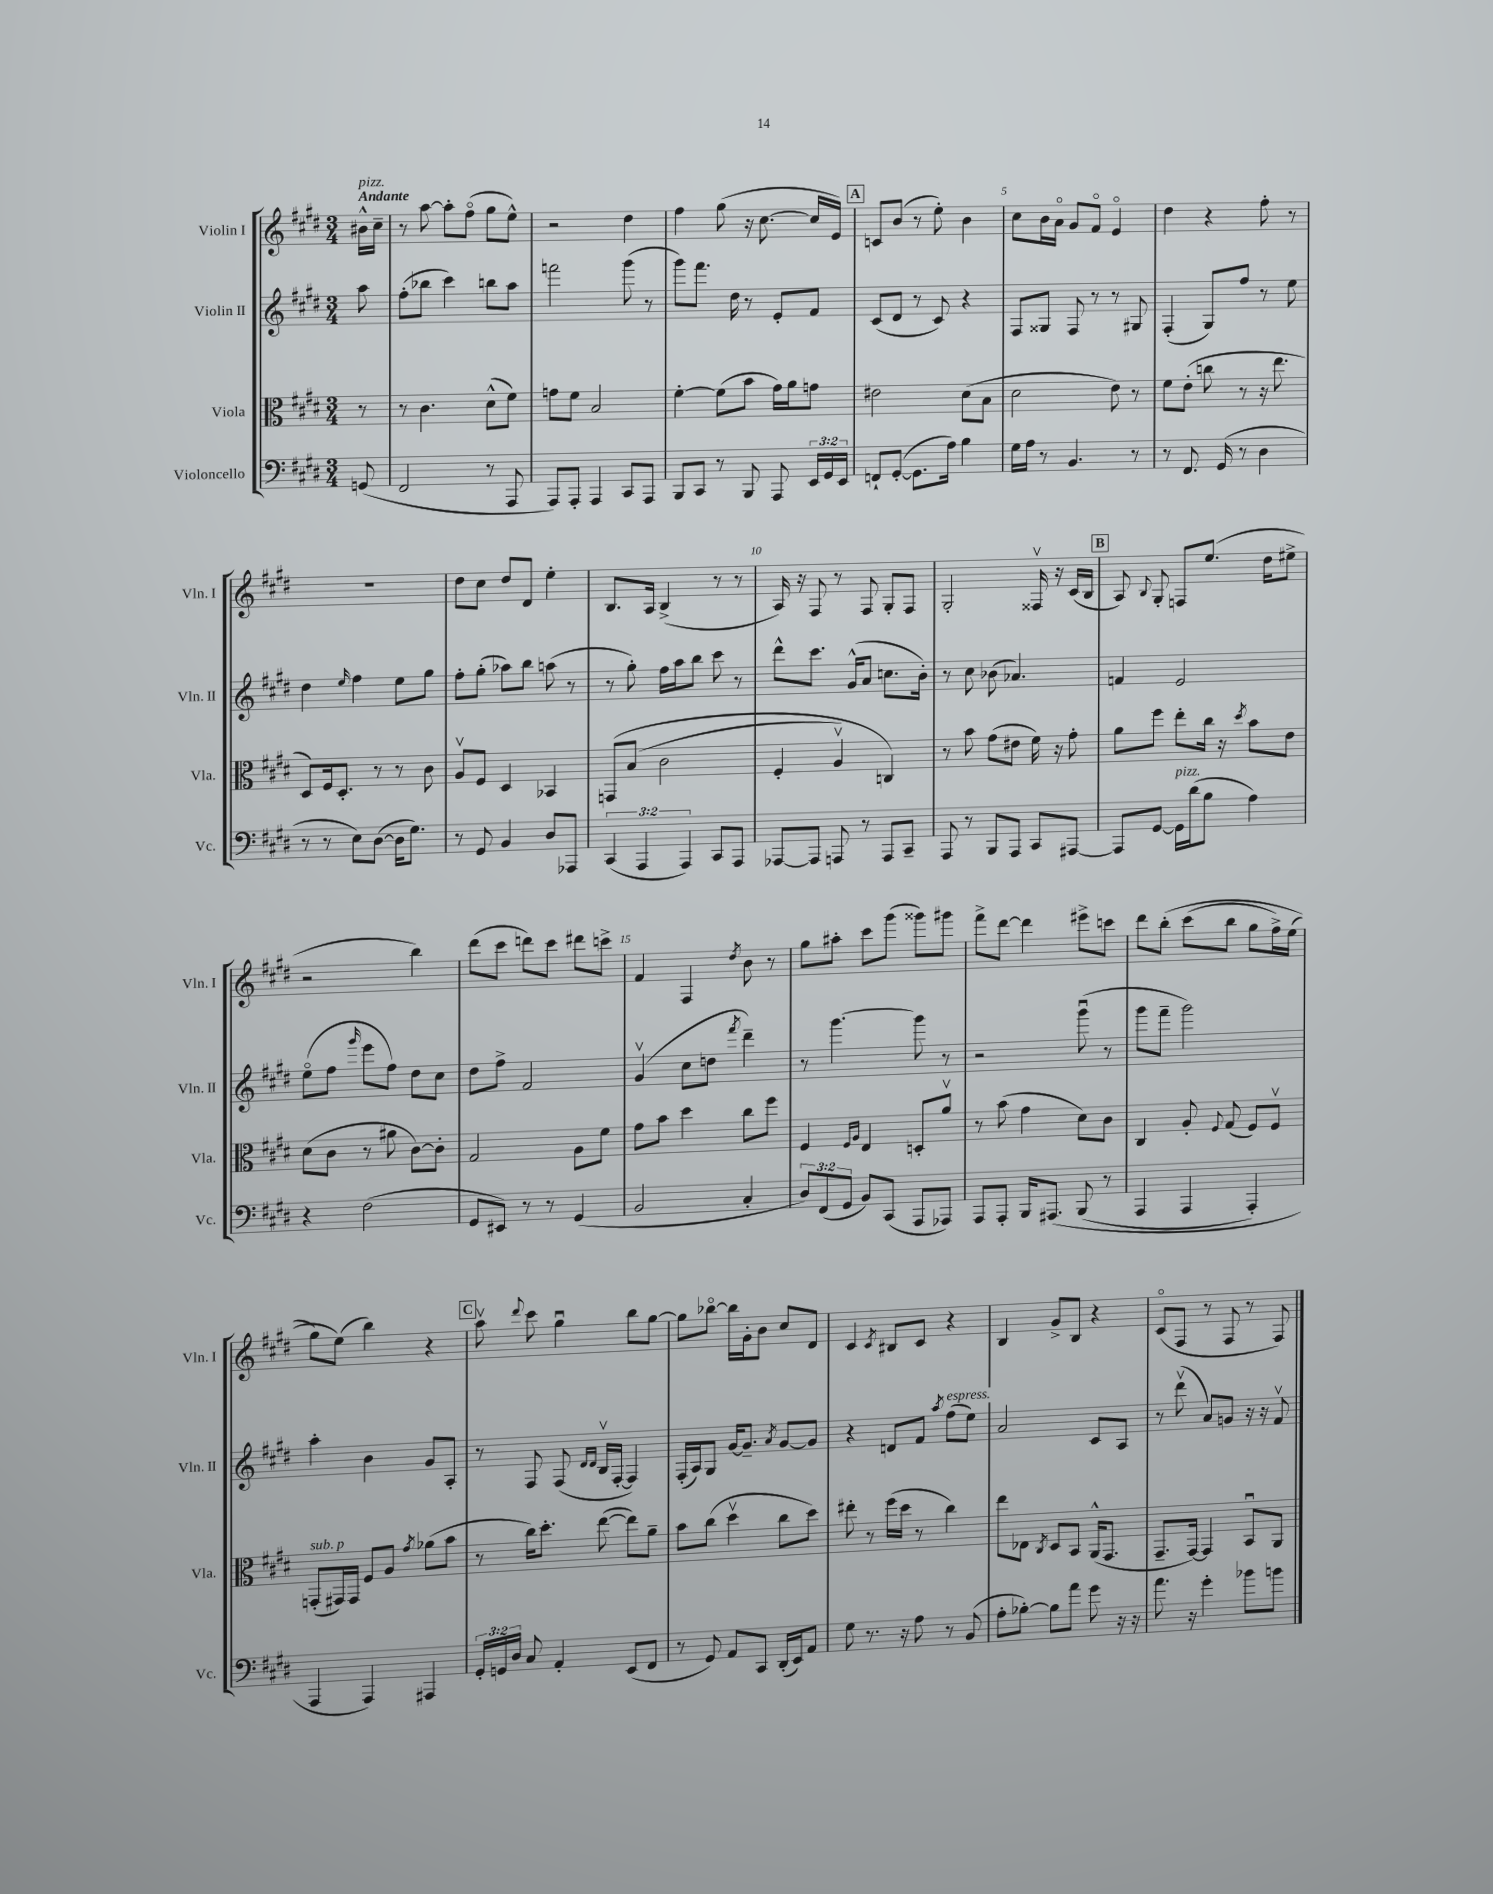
<<
\new StaffGroup <<
\new Staff = "s0" \with { instrumentName = "Violin I" shortInstrumentName = "Vln. I" } {
    \clef treble \key e \major \numericTimeSignature \time 3/4 \partial 8 \tempo "Andante"
    \autoBeamOff bis'16[-^^\markup { \italic "pizz." } cis''16]-- |
    r8 a''8~ a''8[-. fis''8]\flageolet( gis''8[ e''8]-^) |
    r2 dis''4 |
    fis''4 gis''8( r16 cis''8.~ cis''16[ e'16]) |
    \mark \markup { \box "A" } c'8[ b'8]( r8 e''8-.) b'4 |
    cis''8[ b'16 a'16]\flageolet gis'8[ fis'8]\flageolet e'4\flageolet |
    dis''4 r4 fis''8-. r8 |
    R2. |
    dis''8[ cis''8] dis''8[ dis'8] e''4-. |
    b8.[ a16] b4->( r8 r8 |
    a16) r16 fis8 r8 fis8 gis8[-. fis8] |
    gis2-. fisis16\upbow r16 cis'16[( b16] |
    \mark \markup { \box "B" } a8) \appoggiatura { b8 } gis8-. f8[ e''8.]( dis''16[ eis''8]-> |
    r2 b''4) |
    dis'''8[( cis'''8] d'''8[) cis'''8] dis'''8[ c'''8]-> |
    fis'4 fis4 \acciaccatura { dis''8 } b'8 r8 |
    gis''8[ ais''8]-. cis'''8[ gis'''8]( gisis'''8[) gis'''8] |
    fis'''8[-> dis'''8]~ dis'''4 eis'''8[-> c'''8] |
    dis'''8[ b''8]-.\( cis'''8[( b''8] gis''8[ fis''16->) e''16]( |
    gis''8[) e''8](\) b''4) r4 |
    \mark \markup { \box "C" } a''8\upbow \appoggiatura { dis'''8 } cis'''8 gis''4\downbow b''8[ gis''8]~ |
    gis''8[ bes''8]~\flageolet bes''16[ gis'16-. b'8] cis''8[ dis'8] |
    cis'4 \acciaccatura { cis'8 } bis8[ cis'8] r4 |
    b4 gis'8[-> b8] r4 |
    cis'8[\flageolet( fis8] r8 fis8 r8 fis8) \bar "|." |
}
\new Staff = "s1" \with { instrumentName = "Violin II" shortInstrumentName = "Vln. II" } {
    \clef treble \key e \major \numericTimeSignature \time 3/4 \partial 8
    \autoBeamOff a''8 |
    fis''8[-.( bes''8] cis'''4) b''8[ a''8] |
    f'''2 gis'''8( r8 |
    gis'''8[) fis'''8.] dis''16 r8 e'8[-. fis'8] |
    \mark \markup { \box "A" } cis'8[( dis'8] r8 cis'8) r4 |
    fis8[ gisis8] fis8 r8 r8 gis8 |
    fis4-.( gis8[) fis''8] r8 e''8 |
    dis''4 \grace { e''16 } fis''4 e''8[ gis''8] |
    fis''8[-. gis''8]-.( aes''8[) b''8] a''8( r8 |
    r8 gis''8-.) fis''16[ a''16 b''8] cis'''8 r8 |
    dis'''8[-^ cis'''8.] gis'16[-^( a'8] c''8.[ b'16]-.) |
    r8 cis''8 bes'8( aes'4.) |
    \mark \markup { \box "B" } f'4 e'2 |
    e''8[\flageolet( fis''8] \grace { gis'''16 } e'''8[ fis''8]) dis''8[ cis''8] |
    dis''8[ fis''8]-> fis'2 |
    gis'4\upbow( cis''8[ d''8] \acciaccatura { fis'''8 } dis'''4--) |
    r8 gis'''4.~ gis'''8 r8 |
    r2 gis'''8\downbow( r8 |
    gis'''8[ fis'''8]-- gis'''2) |
    a''4-. b'4 gis'8[ a8]-. |
    \mark \markup { \box "C" } r8 fis8 fis8( \grace { dis'16[ dis'16] } b16[\upbow fis16]~-. fis4) |
    fis16[-.( a16) gis8] gis'16[~ gis'8.]-- \acciaccatura { a'8 } gis'8[~ gis'8] |
    r4 d'8[ fis'8] \acciaccatura { a''8 } fis''8[^\markup { \italic "espress." }( e''8]) |
    a'2 cis'8[ a8] |
    r8 dis'''8\upbow( a'8[) g'8] r16 r16 fis'8\upbow \bar "|." |
}
\new Staff = "s2" \with { instrumentName = "Viola" shortInstrumentName = "Vla." } {
    \clef alto \key e \major \numericTimeSignature \time 3/4 \partial 8
    \autoBeamOff r8 |
    r8 cis'4. dis'8[-^( fis'8]) |
    g'8[ fis'8] b2 |
    fis'4~-. fis'8[( b'8] gis'16[) a'16 g'8] |
    \mark \markup { \box "A" } eis'2 dis'8[( b8] |
    dis'2 e'8) r8 |
    fis'8[ e'8]-.( c''8 r8 r16 e''8. |
    dis8[) fis16 dis8.]-. r8 r8 cis'8 |
    a8[\upbow fis8] dis4 bes,4 |
    g,8[\( b8]( cis'2 |
    fis4-. a4\upbow) c4\) |
    r8 b'8 gis'8[( eis'8] fis'16) r16 gis'8-. |
    \mark \markup { \box "B" } a'8[ fis''8] e''8[-. cis''16] r16 \acciaccatura { dis''8 } b'8[ e'8] |
    dis'8[( cis'8] r8 ais'8 cis'8[~) cis'8]-. |
    gis2 a8[ fis'8] |
    gis'8[ b'8] dis''4 cis''8[ fis''8] |
    fis4 \grace { fis16[ a16] } e4 d8[-. a'8]\upbow |
    r8 b'8( gis'4 dis'8[) cis'8] |
    cis4 a8-. \appoggiatura { fis8 } gis8( fis8[) fis8]\upbow |
    g,8[-.^\markup { \italic "sub. p" }( gis,16) gis,16] fis8[ a8] \acciaccatura { gis'8 } aes'8[( b'8] |
    \mark \markup { \box "C" } r8 cis''16[) dis''8.]-. e''8~( e''8[) a'8]-- |
    b'8[ cis''8]( dis''4\upbow cis''8[ dis''8]) |
    eis''8-. r8 fis''16[( dis''16] r8 cis''4) |
    e''8[ ees8] \acciaccatura { cis8 } dis8[ b,8] a,16[-^( gis,8.] |
    gis,8.[-- gis,16]~) gis,4 b,8[\downbow a,8] \bar "|." |
}
\new Staff = "s3" \with { instrumentName = "Violoncello" shortInstrumentName = "Vc." } {
    \clef bass \key e \major \numericTimeSignature \time 3/4 \override Staff.TupletNumber.text = #tuplet-number::calc-fraction-text \partial 8
    \autoBeamOff g,8( |
    fis,2 r8 a,,8 |
    a,,8[) a,,8]-. a,,4 cis,8[ a,,8] |
    b,,8[ cis,8] r8 b,,8 a,,8 \tuplet 3/2 { e,16[ gis,16 e,16] } |
    \mark \markup { \box "A" } f,8[-! gis,8]~-.( gis,8.[ a16]) b4 |
    gis16[ a16] r8 b,4. r8 |
    r8 fis,8. gis,16( r8 dis4 |
    r8 r8 e8[) dis8]~( dis16[ gis8.]) |
    r8 gis,8 b,4 dis8[ aes,,8] |
    \tuplet 3/2 { cis,4( a,,4 a,,4) } cis,8[ a,,8] |
    aes,,8[~ aes,,8] a,,8 r8 a,,8[ cis,8]-- |
    a,,8 r8 b,,8[ a,,8] cis,8[ ais,,8]~ |
    \mark \markup { \box "B" } ais,,8[ gis,8]~ gis,16[^\markup { \italic "pizz." } dis'16( b8] a4) |
    r4 fis2( |
    gis,8[ eis,8]) r8 r8 gis,4( |
    b,2 cis4-. |
    \tuplet 3/2 { dis8[) fis,8( gis,8] } b,8[) cis,8]( a,,8[ aes,,8]) |
    a,,8[ a,,8]-. b,,16[ ais,,8.]\( b,,8( r8 |
    a,,4 a,,4 a,,4-.) |
    a,,4 a,,4\) ais,,4 |
    \mark \markup { \box "C" } \tuplet 3/2 { gis,16[-. g,16 dis16] } cis8 a,4-. e,8[( fis,8] |
    r8 gis,8) a,8[ cis,8] dis,16[-.( e,16) a,8] |
    gis8 r8. r16 a8 r8 b,8( |
    a8[-. bes8]~-.) bes8[ a'8] gis'8 r16 r16 |
    a'8. r16 gis'4-. bes'8[ b'8] \bar "|." |
}
>>
>>
\layout { \context { \Score \override BarNumber.break-visibility = ##(#f #t #t) barNumberVisibility = #(every-nth-bar-number-visible 5) } }
